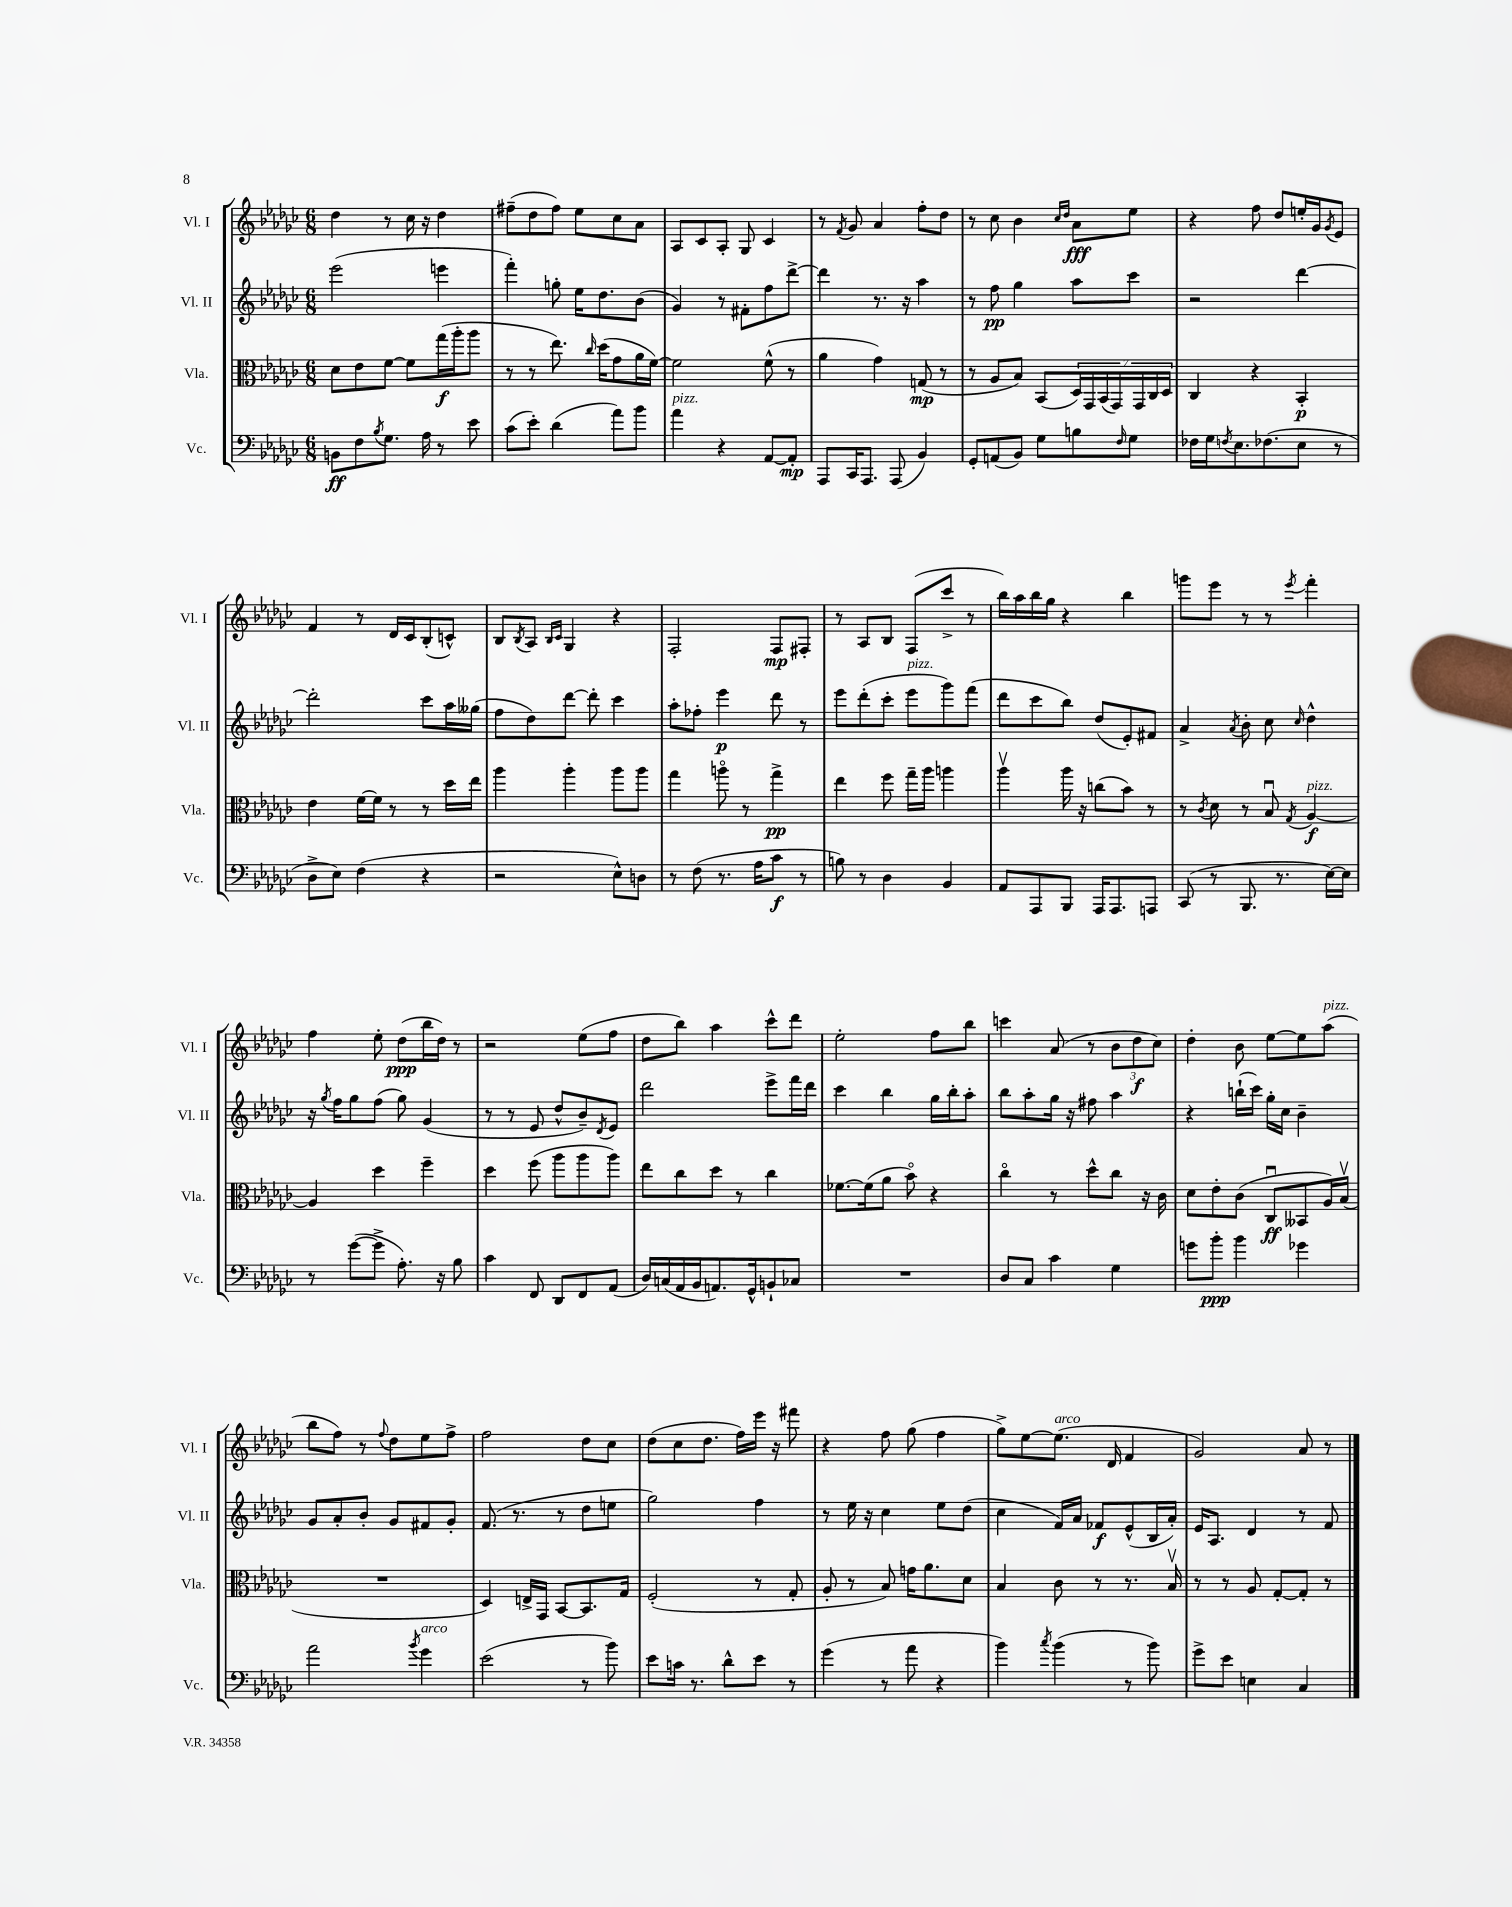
<<
\new StaffGroup <<
\new Staff = "s0" \with { instrumentName = "Vl. I" shortInstrumentName = "Vl. I" } {
    \clef treble \key ges \major \numericTimeSignature \time 6/8
    des''4 r8 ces''16 r16 des''4 |
    fis''8--( des''8 fis''8) ees''8 ces''8 aes'8 |
    aes8 ces'8 aes8-. ges8 ces'4 |
    r8 \acciaccatura { f'8 } ges'8 aes'4 f''8-. des''8 |
    r8 ces''8 bes'4 \grace { ces''16 des''16 } aes'8\fff ees''8 |
    r4 f''8 des''8 e''16-. ges'16 \acciaccatura { ges'8 } ees'8 |
    f'4 r8 des'16 ces'16 bes8-.( c'8-^) |
    bes8 \acciaccatura { bes8 } aes8 \grace { bes16 ces'16 } ges4 r4 |
    f2-. f8\mp fis8-. |
    r8 aes8 bes8 f8( ces'''8-> r8 |
    bes''16) aes''16 bes''16 ges''16 r4 bes''4 |
    g'''8 ees'''8 r8 r8 \acciaccatura { ees'''8 } f'''4-. |
    f''4 ees''8-. des''8\ppp( bes''16 des''16) r8 |
    r2 ees''8( f''8 |
    des''8 bes''8) aes''4 ces'''8-^ des'''8 |
    ees''2-. f''8 bes''8 |
    c'''4 aes'8( r8 \tuplet 3/2 { bes'8 des''8\f ces''8) } |
    des''4-. bes'8 ees''8~ ees''8 aes''8^\markup { \italic "pizz." }( |
    bes''8 f''8) r8 \appoggiatura { f''8 } des''8 ees''8 f''8-> |
    f''2 des''8 ces''8 |
    des''8( ces''8 des''8. f''16) ees'''16 r16 fis'''8 |
    r4 f''8 ges''8( f''4 |
    ges''8->) ees''8~ ees''8.^\markup { \italic "arco" }( des'16 f'4 |
    ges'2) aes'8 r8 \bar "|." |
}
\new Staff = "s1" \with { instrumentName = "Vl. II" shortInstrumentName = "Vl. II" } {
    \clef treble \key ges \major \numericTimeSignature \time 6/8
    ees'''2( e'''4 |
    f'''4-.) g''8-. ees''16 des''8. bes'8( |
    ges'4) r8 fis'8-. f''8 des'''8~-> |
    des'''4 r8. r16 aes''4 |
    r8 f''8\pp ges''4 aes''8 ces'''8 |
    r2 des'''4~ |
    des'''2-. ces'''8 aes''16 geses''16( |
    f''8 des''8) des'''8~ des'''8-. ces'''4 |
    aes''8-. fes''8-. ees'''4\p des'''8 r8 |
    ees'''8 des'''8-.( ces'''8-. ees'''8^\markup { \italic "pizz." } ges'''8) f'''8( |
    des'''8 ces'''8 bes''8) des''8( ees'8-.) fis'8 |
    aes'4-> \acciaccatura { aes'8 } bes'8-. ces''8 \grace { ces''16 } des''4-^ |
    r16 \acciaccatura { ges''8 } f''16 ges''8 f''8( ges''8) ges'4( |
    r8 r8 ees'8 des''8-^ bes'8--) \acciaccatura { des'8 } ees'8 |
    des'''2 ees'''8-> f'''16 des'''16 |
    ces'''4 bes''4 ges''16 bes''16-. aes''8-. |
    bes''8 aes''8-. ges''16 r16 fis''8 aes''4 |
    r4 b''16-!( ces'''16) ges''16-. ces''16 bes'4-- |
    ges'8 aes'8-. bes'8-. ges'8 fis'8 ges'8-. |
    f'8.( r8. r8 des''8 e''8 |
    ges''2) f''4 |
    r8 ees''16 r16 ces''4 ees''8 des''8( |
    ces''4 f'16) aes'16 fes'8\f ees'8-^( bes16 aes'16-.) |
    ees'16 aes8. des'4 r8 f'8 \bar "|." |
}
\new Staff = "s2" \with { instrumentName = "Vla." shortInstrumentName = "Vla." } {
    \clef alto \key ges \major \numericTimeSignature \time 6/8
    des'8 ees'8 f'8~ f'8 ges''16\f( aes''16-. aes''8 |
    r8 r8 ees''8.) \grace { ces''16 } des''16( ges'8 aes'16 f'16~) |
    f'2 f'8-^( r8 |
    aes'4 ges'4) g8\mp( r8 |
    r8 aes8 bes8) bes,8( \tuplet 7/4 { des16) ges,16 bes,16( ges,16) ges,16 ces16 des16 } |
    ces4 r4 bes,4-.\p |
    ees'4 f'16~ f'16 r8 r8 des''16 ees''16 |
    aes''4 aes''4-. aes''8 aes''8 |
    ges''4 a''8\flageolet r8 ges''4->\pp |
    ees''4 f''8 ges''16-- aes''16 a''4 |
    aes''4\upbow aes''16 r16 c''8( bes'8) r8 |
    r8 \acciaccatura { ces'8 } des'8 r8 bes8\downbow \acciaccatura { ges8 } aes4~\f^\markup { \italic "pizz." } |
    aes4 des''4 f''4-- |
    des''4 f''8( aes''8 aes''8 aes''8) |
    ees''8 ces''8 des''8 r8 ces''4 |
    fes'8.~ fes'16( aes'8 bes'8\flageolet) r4 |
    ces''4\flageolet r8 des''8-^ ces''8 r16 ces'16 |
    des'8 ees'8-. ces'8( ces8\downbow\ff beses,8 aes16) bes16\upbow( |
    R2. |
    des4) e16-> ges,16 bes,8~ bes,8. ges16 |
    f2-.( r8 ges8-. |
    aes8-. r8 bes8) g'16 aes'8. des'8 |
    bes4 ces'8 r8 r8. bes16\upbow |
    r8 r8 aes8 ges8~-. ges8-. r8 \bar "|." |
}
\new Staff = "s3" \with { instrumentName = "Vc." shortInstrumentName = "Vc." } {
    \clef bass \key ges \major \numericTimeSignature \time 6/8
    b,8\ff f8 \acciaccatura { bes8 } ges8. aes16 r8 ees'8 |
    ces'8( ees'8-.) des'4( aes'8) bes'8 |
    aes'4^\markup { \italic "pizz." } r4 aes,8~ aes,8-.\mp |
    aes,,8 ces,16 aes,,8. aes,,8( bes,4) |
    ges,8-. a,8( bes,8) ges8 b8 \grace { f16 } ges8 |
    fes16 ges16 \acciaccatura { f8 } ees8. fes8.( ees8 r8 |
    des8-> ees8) f4( r4 |
    r2 ees8-^) d8 |
    r8 f8( r8. aes16 ces'8\f r8 |
    b8) r8 des4 bes,4 |
    aes,8 aes,,8 bes,,8 aes,,16 aes,,8. a,,8 |
    ces,8( r8 bes,,8. r8. ees16~) ees16 |
    r8 ges'8~( ges'8-> aes8.-.) r16 bes8 |
    ces'4 f,8 des,8 f,8 aes,8( |
    des16) c16( aes,16 bes,16 a,8.) ges,16-^ b,8-! ces8 |
    R2. |
    des8 ces8 ces'4 ges4 |
    g'8 bes'8-.\ppp bes'4 ges'4 |
    aes'2 \acciaccatura { bes'8 } ges'4^\markup { \italic "arco" } |
    ees'2( r8 bes'8) |
    ees'8 c'16 r8. des'8-^ ees'8 r8 |
    ges'4( r8 aes'8 r4 |
    bes'4) \acciaccatura { ces''8 } bes'4( r8 bes'8) |
    ges'8-> ees'8 e4 ces4 \bar "|." |
}
>>
>>
\layout { \context { \Score \remove "Bar_number_engraver" } }
